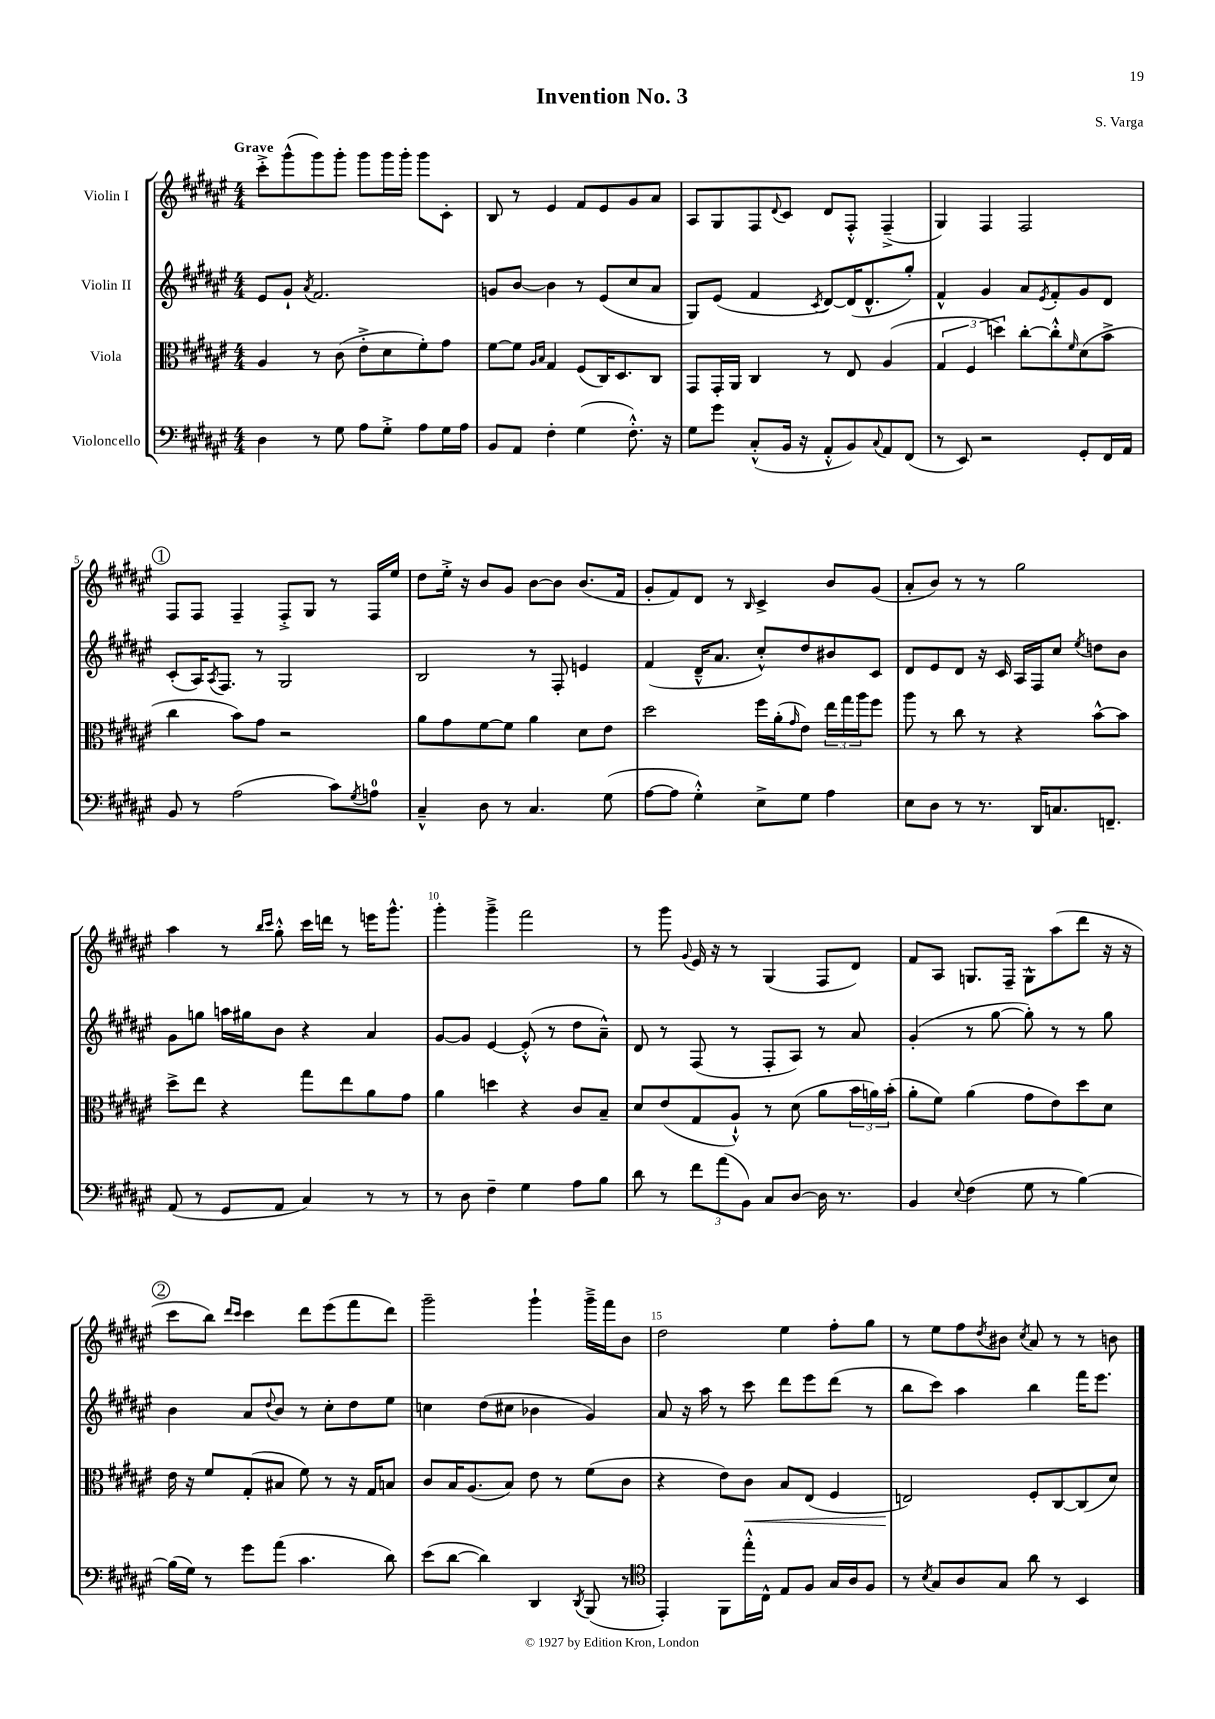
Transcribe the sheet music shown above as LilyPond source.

\header { title = "Invention No. 3" composer = "S. Varga" }
<<
\new StaffGroup <<
\new Staff = "s0" \with { instrumentName = "Violin I" } {
    \clef treble \key fis \major \numericTimeSignature \time 4/4 \tempo "Grave"
    cis'''8-.-> gis'''8-^( gis'''8) gis'''8-. gis'''8 gis'''16 gis'''16-. gis'''8 cis'8-. |
    b8 r8 eis'4 fis'8 eis'8 gis'8 ais'8 |
    ais8 gis8 fis8 \appoggiatura { dis'8 } cis'8 dis'8 fis8-.-^ fis4--->( |
    gis4) fis4 fis2 |
    \mark \markup { \circle "1" } fis8 fis8 fis4-- fis8-.-> gis8 r8 fis16 eis''16 |
    dis''8 eis''16-.-> r16 b'8 gis'8 b'8~ b'8 b'8.( fis'16 |
    gis'8-. fis'8) dis'8 r8 \grace { b16 } cis'4-> b'8 gis'8( |
    ais'8-. b'8) r8 r8 gis''2 |
    ais''4 r8 \grace { b''16 cis'''16 } gis''8-.-^ cis'''16 d'''16 r8 e'''16 gis'''8.-^ |
    gis'''4-. gis'''4---> fis'''2 |
    r8 gis'''8 \appoggiatura { gis'8 } eis'16 r16 r8 gis4( fis8 dis'8) |
    fis'8 ais8 g8. fis16-- g8-^ ais''8( dis'''8 r16 r16 |
    \mark \markup { \circle "2" } cis'''8 b''8) \grace { dis'''16 cis'''16 } cis'''4 dis'''8 eis'''8( fis'''8 dis'''8) |
    gis'''2-- gis'''4-! gis'''16---> fis'''16 b'8 |
    dis''2 eis''4 fis''8-. gis''8 |
    r8 eis''8 fis''8 \acciaccatura { dis''8 } bis'8 \acciaccatura { cis''8 } ais'8 r8 r8 b'8 \bar "|." |
}
\new Staff = "s1" \with { instrumentName = "Violin II" } {
    \clef treble \key fis \major \numericTimeSignature \time 4/4
    eis'8 gis'8-! \acciaccatura { ais'8 } fis'2. |
    g'8 b'8~ b'4 r8 eis'8( cis''8 ais'8 |
    gis8) eis'8( fis'4 \acciaccatura { cis'8 } dis'8~) dis'16( dis'8.-^ gis''8-.) |
    fis'4-^ gis'4 ais'8 \acciaccatura { eis'8 } fis'8-. gis'8 dis'8 |
    \mark \markup { \circle "1" } cis'8-.( ais16) \acciaccatura { ais8 } fis8. r8 gis2 |
    b2 r8 fis8-. e'4 |
    fis'4( dis'16---^ ais'8. cis''8-.-^) dis''8 bis'8 cis'8 |
    dis'8 eis'8 dis'8 r16 cis'16 ais16 fis16 cis''8 \acciaccatura { eis''8 } d''8 b'8 |
    gis'8 g''8 a''16 gis''16 b'8 r4 ais'4 |
    gis'8~ gis'8 eis'4~ eis'8-.-^( r8 dis''8 ais'8---^) |
    dis'8 r8 fis8( r8 fis8-. ais8) r8 ais'8 |
    gis'4-.( r8 gis''8~ gis''8-.) r8 r8 gis''8 |
    \mark \markup { \circle "2" } b'4 ais'8 \appoggiatura { dis''8 } b'8 r8 cis''8-. dis''8 eis''8 |
    c''4 dis''8( cis''8 bes'4 gis'4) |
    ais'8 r16 ais''16 r8 cis'''8 dis'''8 eis'''8 dis'''8( r8 |
    b''8 cis'''8) ais''4 b''4 fis'''16 eis'''8. \bar "|." |
}
\new Staff = "s2" \with { instrumentName = "Viola" } {
    \clef alto \key fis \major \numericTimeSignature \time 4/4
    ais4 r8 cis'8( eis'8-.-> dis'8 fis'8-.) gis'8 |
    fis'8~ fis'8 \grace { ais16 b16 } gis4 fis8( cis16) dis8. cis8 |
    gis,8 gis,16-. ais,16 cis4 r8 eis8 ais4( |
    \tuplet 3/2 { gis4 fis4 d''4) } cis''8~-. cis''8-.-^ \grace { fis'16 } dis'8( b'8-> |
    \mark \markup { \circle "1" } cis''4 b'8) gis'8 r2 |
    ais'8 gis'8 fis'8~ fis'8 ais'4 dis'8 eis'8 |
    dis''2 fis''16 ais'16-.( \grace { gis'16 } eis'8) \tuplet 3/2 { eis''16 gis''16 ais''16 } fis''8 |
    ais''8 r8 cis''8 r8 r4 b'8~-^ b'8 |
    dis''8-> eis''8 r4 gis''8 eis''8 ais'8 gis'8 |
    ais'4 d''4 r4 cis'8 b8-- |
    dis'8 eis'8( gis8 ais8-!-^) r8 dis'8( ais'8 \tuplet 3/2 { b'16 a'16) b'16-.( } |
    ais'8-. fis'8) ais'4( gis'8 eis'8) dis''8 dis'8 |
    \mark \markup { \circle "2" } eis'16 r16 fis'8 gis8-.( bis8 fis'8) r8 r16 gis16 b8 |
    cis'8 b16 ais8.( b8) eis'8 r8 fis'8( cis'8 |
    r4 eis'8) cis'8\< b8 eis8( fis4 |
    e2\!) fis8-. cis8~ cis8( dis'8) \bar "|." |
}
\new Staff = "s3" \with { instrumentName = "Violoncello" } {
    \clef bass \key fis \major \numericTimeSignature \time 4/4
    dis4 r8 gis8 ais8 gis8-.-> ais8 gis16 ais16 |
    b,8 ais,8 fis4-. gis4( fis8.-.-^) r16 |
    gis8 gis'8 cis8-.-^( b,16 r16 ais,8-.-^ b,8) \appoggiatura { cis8 } ais,8 fis,8( |
    r8 eis,8) r2 gis,8-. fis,16 ais,16 |
    \mark \markup { \circle "1" } b,8 r8 ais2( cis'8) \acciaccatura { gis8 } a8-0 |
    cis4---^ dis8 r8 cis4. gis8( |
    ais8~ ais8 gis4-.-^) eis8-> gis8 ais4 |
    eis8 dis8 r8 r8. dis,16 c8. f,8.-- |
    ais,8( r8 gis,8 ais,8 cis4) r8 r8 |
    r8 dis8 fis4-- gis4 ais8 b8 |
    dis'8 r8 \tuplet 3/2 { fis'8 ais'8( b,8) } cis8 dis8~ dis16 r8. |
    b,4 \appoggiatura { eis8 } fis4( gis8 r8 b4~) |
    \mark \markup { \circle "2" } b16( gis16) r8 gis'8 ais'8( cis'4. dis'8) |
    eis'8( dis'8~ dis'4) dis,4 \acciaccatura { dis,8 } b,,8( r8 |
    \clef tenor eis,4-.) fis,8 eis''16-.-^ cis16-^ eis8 fis8 gis16 ais16 fis8 |
    r8 \acciaccatura { b8 } gis8 ais8 gis8 ais'8 r8 b,4 \bar "|." |
}
>>
>>
\layout { \context { \Score \override BarNumber.break-visibility = ##(#f #t #t) barNumberVisibility = #(every-nth-bar-number-visible 5) } }
